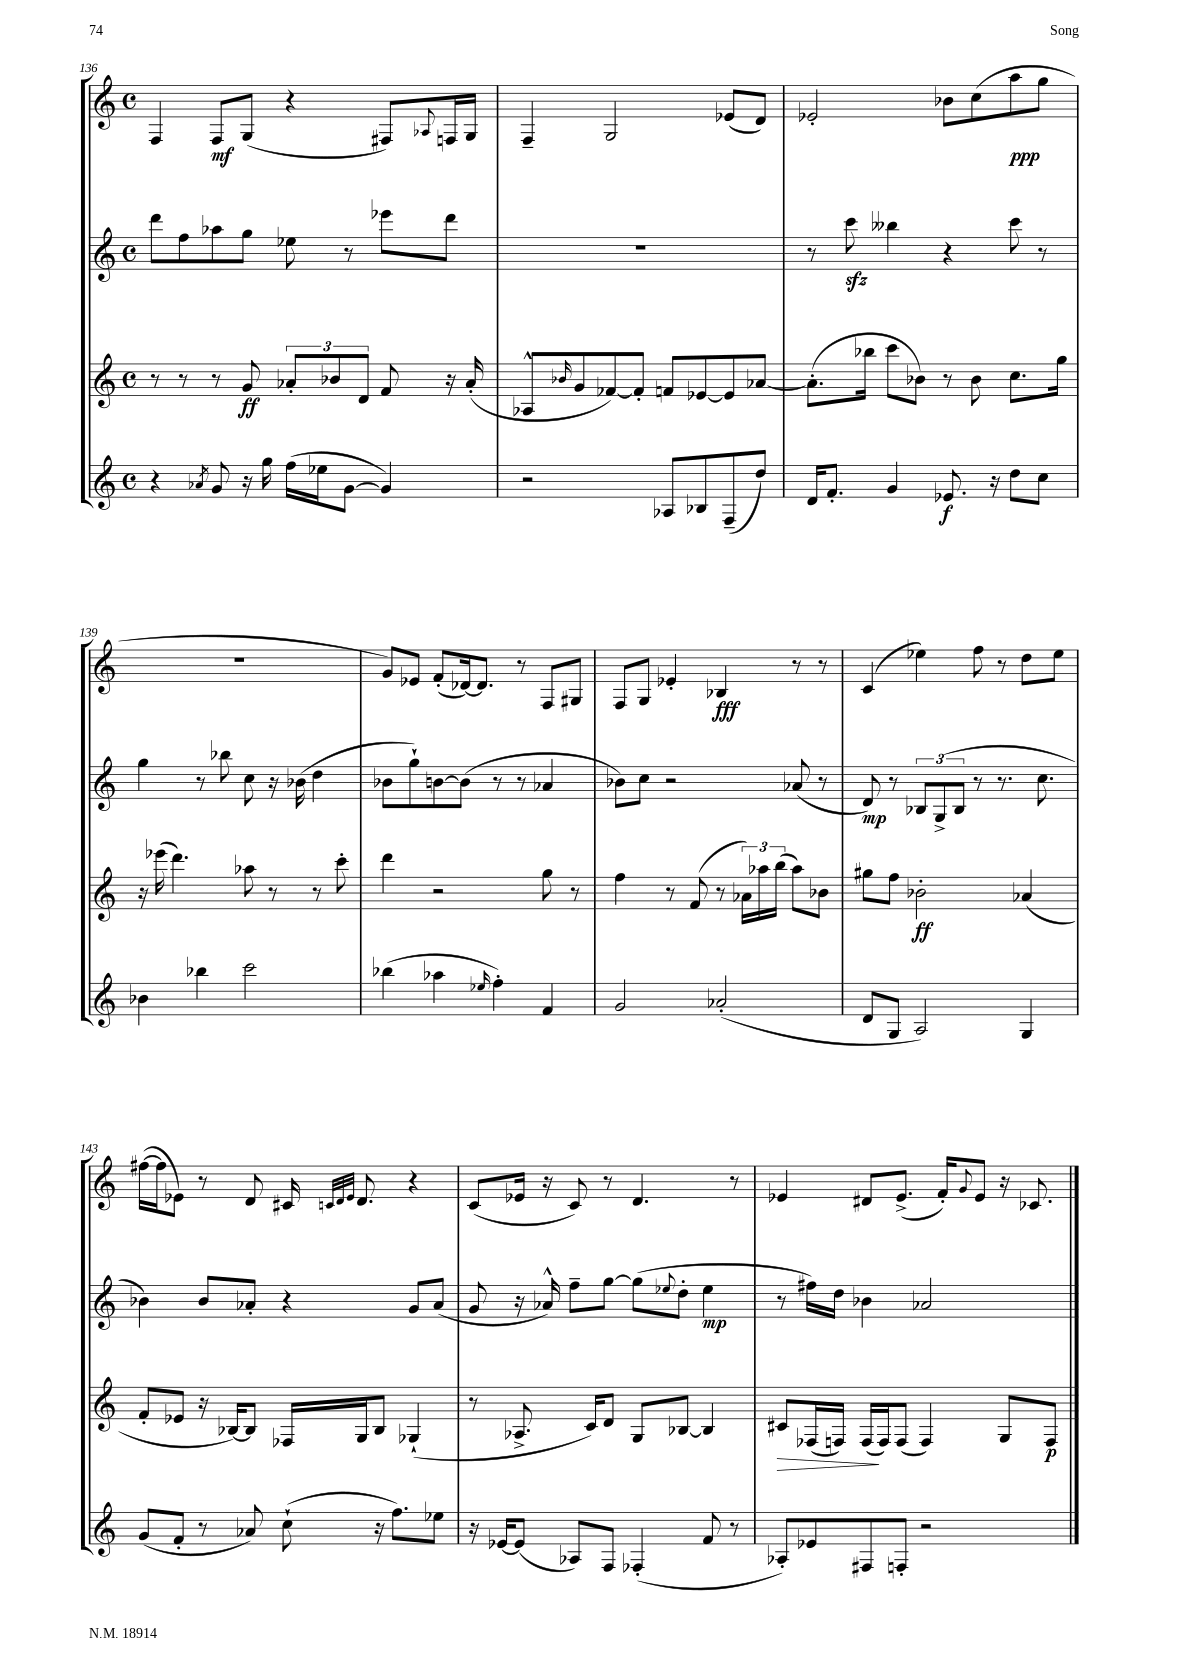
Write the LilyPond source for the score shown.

<<
\new StaffGroup <<
\new Staff = "s0" {
    \clef treble \key c \major \defaultTimeSignature \time 4/4
    f4 f8\mf g8( r4 fis8) \appoggiatura { aes8 } f16 g16 |
    f4-- g2 ees'8( d'8) |
    ees'2-. bes'8 c''8( a''8\ppp g''8 |
    R1 |
    g'8) ees'8 f'8-.( des'16~) des'8. r8 f8 gis8 |
    f8 g8 ees'4-. bes4\fff r8 r8 |
    c'4( ees''4) f''8 r8 d''8 ees''8 |
    fis''16~( fis''16 ees'8) r8 d'8 cis'16 \grace { c'32 d'32 ees'32 } d'8. r4 |
    c'8( ees'16 r16 c'8) r8 d'4. r8 |
    ees'4 dis'8 ees'8.->( f'16-.) \appoggiatura { g'8 } ees'8 r16 ces'8. \bar "|." |
}
\new Staff = "s1" {
    \clef treble \key c \major \defaultTimeSignature \time 4/4
    d'''8 f''8 aes''8 g''8 ees''8 r8 ees'''8 d'''8 |
    R1 |
    r8 c'''8\sfz beses''4 r4 c'''8 r8 |
    g''4 r8 bes''8 c''8 r16 bes'16( d''4 |
    bes'8 g''8-!) b'8~ b'8( r8 r8 aes'4 |
    bes'8) c''8 r2 aes'8( r8 |
    d'8\mp) r8 \tuplet 3/2 { bes8 g8->( bes8 } r8 r8. c''8. |
    bes'4) bes'8 aes'8-. r4 g'8 aes'8( |
    g'8 r16 aes'16-^) f''8-- g''8~ g''8( \appoggiatura { ees''8 } d''8-. ees''4\mp |
    r8 fis''16) d''16 bes'4 aes'2 \bar "|." |
}
\new Staff = "s2" {
    \clef treble \key c \major \defaultTimeSignature \time 4/4
    r8 r8 r8 g'8\ff \tuplet 3/2 { aes'8-. bes'8 d'8 } f'8 r16 aes'16-.( |
    aes8-^ \grace { bes'16 } g'8 fes'8~) fes'8-. f'8 ees'8~ ees'8 aes'8~ |
    aes'8.-.( bes''16 c'''8 bes'8) r8 bes'8 c''8. g''16 |
    r16 ees'''16( d'''4.) aes''8 r8 r8 c'''8-. |
    d'''4 r2 g''8 r8 |
    f''4 r8 f'8( r8 \tuplet 3/2 { aes'16) aes''16 b''16( } aes''8) bes'8 |
    gis''8 f''8 bes'2-.\ff aes'4( |
    f'8-. ees'8 r16 bes16~) bes8 fes16 g16 bes8 ges4-!( |
    r8 aes8.-> c'16) d'8 g8 bes8~ bes4 |
    cis'8\> fes16( f16) f16\!( f16) f8( f4) g8 f8\p \bar "|." |
}
\new Staff = "s3" {
    \clef treble \key c \major \defaultTimeSignature \time 4/4
    r4 \acciaccatura { aes'8 } g'8 r16 g''16 f''16( ees''16 g'8~ g'4) |
    r2 aes8 bes8 f8--( d''8) |
    d'16 f'8.-. g'4 ees'8.\f r16 d''8 c''8 |
    bes'4 bes''4 c'''2 |
    bes''4( aes''4 \grace { ees''16 } f''4-.) f'4 |
    g'2 aes'2-.( |
    d'8 g8 a2) g4 |
    g'8( f'8-. r8 aes'8) c''8-!( r16 f''8.) ees''8 |
    r16 ees'16~ ees'8( aes8) f8 fes4-.( f'8 r8 |
    aes8-.) ees'8 fis8 f8-. r2 \bar "|." |
}
>>
>>
\layout { \context { \Score currentBarNumber = #136 } }
